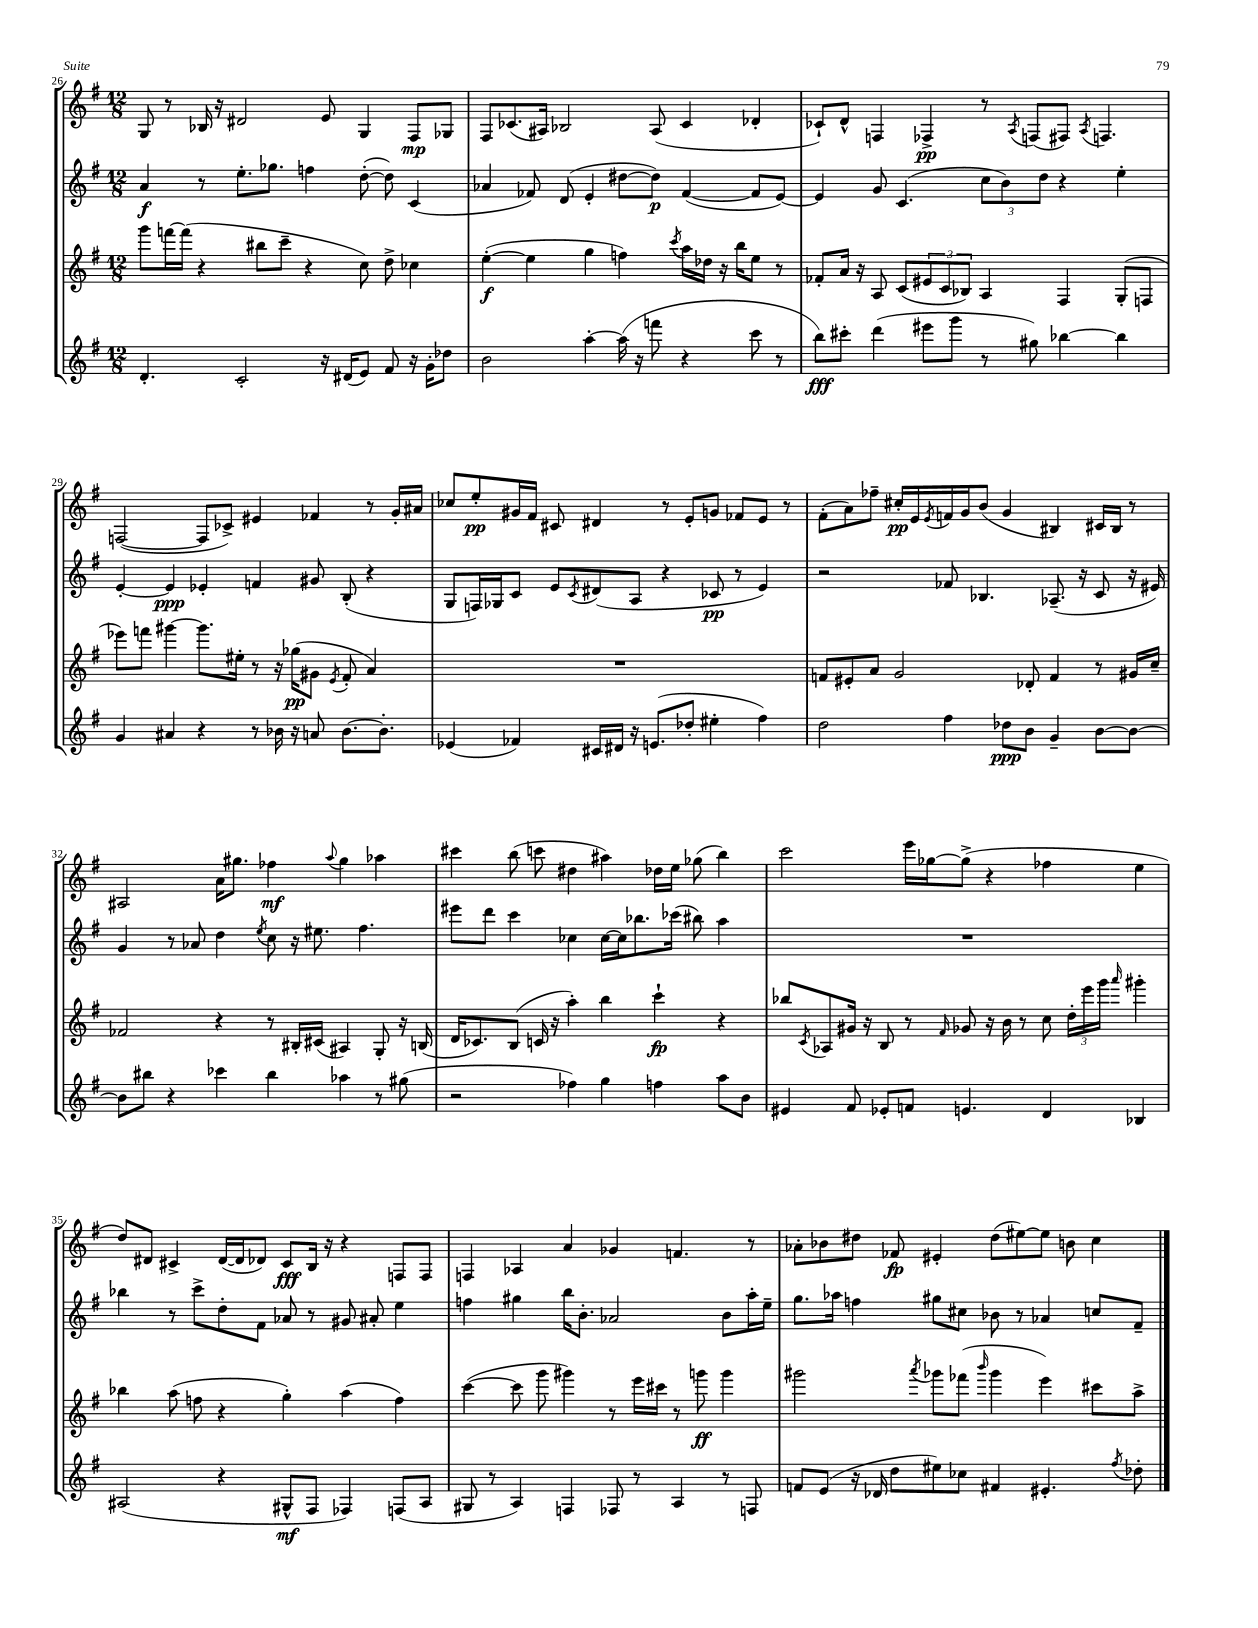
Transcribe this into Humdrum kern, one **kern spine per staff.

**kern	**kern	**kern	**kern
*staff4	*staff3	*staff2	*staff1
*clefG2	*clefG2	*clefG2	*clefG2
*k[f#]	*k[f#]	*k[f#]	*k[f#]
*M12/8	*M12/8	*M12/8	*M12/8
4.d'	8ggg	4a	8G
.	[16fff	.	8r
.	(16fff]	.	.
.	4r	8r	16B-
.	.	.	16r
2c'	.	8.ee'	2d#
.	8bb#	.	.
.	.	8.gg-	.
.	8ccc~	.	.
.	4r	4ff	.
16r	.	.	8e
(16d#	.	.	.
8e)	8cc)	([8dd'	4G
8f#	8dd^	8dd])	.
16r	4cc-	(4c	8F#
16g'	.	.	.
8dd-	.	.	8G-
=	=	=	=
2b	([4ee'	4a-	8F#
.	.	.	(8.c-
.	4ee]	8f-)	.
.	.	.	16A#)
.	.	(8d	2B-
[4aa'	4gg	4e'	.
(16aa]	4ff)	[8dd#	.
16r	.	.	.
8fff	.	8dd#])	(8A#
.	8qccc	.	.
4r	16aa	([4f-	4c-
.	16dd-	.	.
.	16r	.	.
.	16bb	.	.
8ccc	8ee	8f-]	4d-'
8r	8r	[8e)	.
=	=	=	=
8bb)	8f-'	4e]	8c-`)
8ccc#'	16a	.	8d^^
.	16r	.	.
(4ddd	8A	8g	4F
.	(8c	(4.c	.
8eee#	12e#	.	4F-^
.	12c	.	.
8ggg	.	.	.
.	12B-)	.	.
8r	4A	12cc	8r
.	.	12b)	.
.	.	.	8qA
8gg#)	.	.	(8F
.	.	12dd	.
[4bb-	4F#	4r	8F#)
.	.	.	8qA
.	.	.	4.F
4bb-]	(8G'	4ee'	.
.	8F	.	.
=	=	=	=
4g	8eee-)	[4e'	([2F
.	8fff	.	.
4a#	[4ggg#	4e]	.
4r	8.ggg#]	4e-'	8F]
.	.	.	8c-^)
.	16ee#'	.	.
8r	8r	4f	4e#
16b-	16r	.	.
16r	(16gg-	.	.
8a	8g#	8g#	4f-
.	8qe	.	.
[8.b-	8f#'	(8B'	.
.	4a)	4r	8r
8.b-']	.	.	.
.	.	.	16g'
.	.	.	16a#
=	=	=	=
(4e-	1.r	8G	8cc-
.	.	16F)	8ee'
.	.	16G-	.
4f-)	.	8c	16g#
.	.	.	16f#
.	.	8e	8c#
.	.	8qc	.
16c#	.	(8d#	4d#
16d#	.	.	.
16r	.	8A	.
(8.e	.	.	.
.	.	4r	8r
8dd-'	.	.	8e'
4ee#'	.	8c-	8g
.	.	8r	8f-
4ff#)	.	4e)	8e
.	.	.	8r
=	=	=	=
2dd	8f	2r	(8f#'
.	8e#'	.	8a)
.	8a	.	8ff-~
.	2g	.	16cc#'
.	.	.	16e
.	.	.	8qe
4ff#	.	8f-	16f
.	.	.	16g
.	.	4.B-	(8b
8dd-	.	.	4g
8b	8d-'	.	.
4g~	4f	(8.A-~	4B#)
.	.	16r	.
[8b	8r	8c	16c#
.	.	.	16B#
8b_	16g#	16r	8r
.	16cc~	16e#)	.
=	=	=	=
8b]	2f-	4g	2A#
8bb#	.	.	.
4r	.	8r	.
.	.	8a-	.
4ccc-	4r	4dd	16a
.	.	.	8.gg#
.	.	8qee	.
4bb#	8r	8cc	4ff-
.	16B#'	16r	.
.	(16c#	8.ee#	.
.	.	.	8qqaa
4aa-	4A#)	.	4gg#
.	.	4.ff#	.
8r	8G'	.	4aa-
(8gg#	16r	.	.
.	(16B	.	.
=	=	=	=
2r	16d	8eee#	4ccc#
.	8.c-)	.	.
.	.	8ddd	.
.	(8B	4ccc	(8bb
.	16c	.	8ccc
.	16r	.	.
4ff-)	4aa')	4cc-	4dd#
4gg	4bb	[16cc-	4aa#)
.	.	16cc-]	.
.	.	8.bb-	.
4ff	4ccc`	.	16dd-
.	.	(16ccc-	16ee
.	.	8bb#)	(8gg-
8aa	4r	4aa	4bb)
8b	.	.	.
=	=	=	=
4e#	8bb-	1.r	2ccc
.	8qc	.	.
.	8A-	.	.
8f#	16g#	.	.
.	16r	.	.
8e-'	8B	.	.
8f	8r	.	16eee
.	.	.	[16gg-
.	16qqf#	.	.
4.e	8g-	.	(8gg-^]
.	16r	.	4r
.	16b	.	.
.	8r	.	.
4d	8cc	.	4ff-
.	24dd'	.	.
.	24eee	.	.
.	24ggg	.	.
.	16qqaaa	.	.
4B-	4ggg#'	.	4ee
=	=	=	=
(2A#	4bb-	4bb-	8dd)
.	.	.	8d#
.	(8aa	8r	4c#^
.	8ff	8ccc^	.
4r	4r	8dd'	([16d#
.	.	.	16d#]
.	.	8f#	8d-)
8G#^^	4gg')	8a-	8c#
8F#	.	8r	16B
.	.	.	16r
4F-)	(4aa	8g#	4r
.	.	8a#'	.
(8F	4ff)	4ee	8F
8A#	.	.	8F
=	=	=	=
8G#	([4ccc	4ff	4F
8r	.	.	.
4A)	8ccc]	4gg#	4A-
.	8ggg	.	.
4F	4ggg#)	16bb	4a
.	.	8.b'	.
8F-	8r	2a-	4g-
8r	16eee	.	.
.	16ccc#	.	.
4A	8r	.	4.f
.	8ggg	.	.
8r	4ggg	8b	.
8F	.	16aa'	8r
.	.	16ee~	.
=	=	=	=
8f	2ggg#	8.gg	8a-'
(8e	.	.	8b-
.	.	16aa-	.
16r	.	4ff	8dd#
16d-	.	.	.
8dd	.	.	8f-
.	8qaaa	.	.
8ee#)	8ggg-	8gg#	4e#'
8cc-	(8fff-	8cc#	.
.	16qqbbb	.	.
4f#	4ggg-	8b-	(8dd#
.	.	8r	[8ee#)
4.e#'	4eee)	4a-	8ee#]
.	.	.	8b
.	8ccc#	8cc	4cc
8qff#	.	.	.
8dd-'	8aa^	8f#~	.
==	==	==	==
*-	*-	*-	*-
